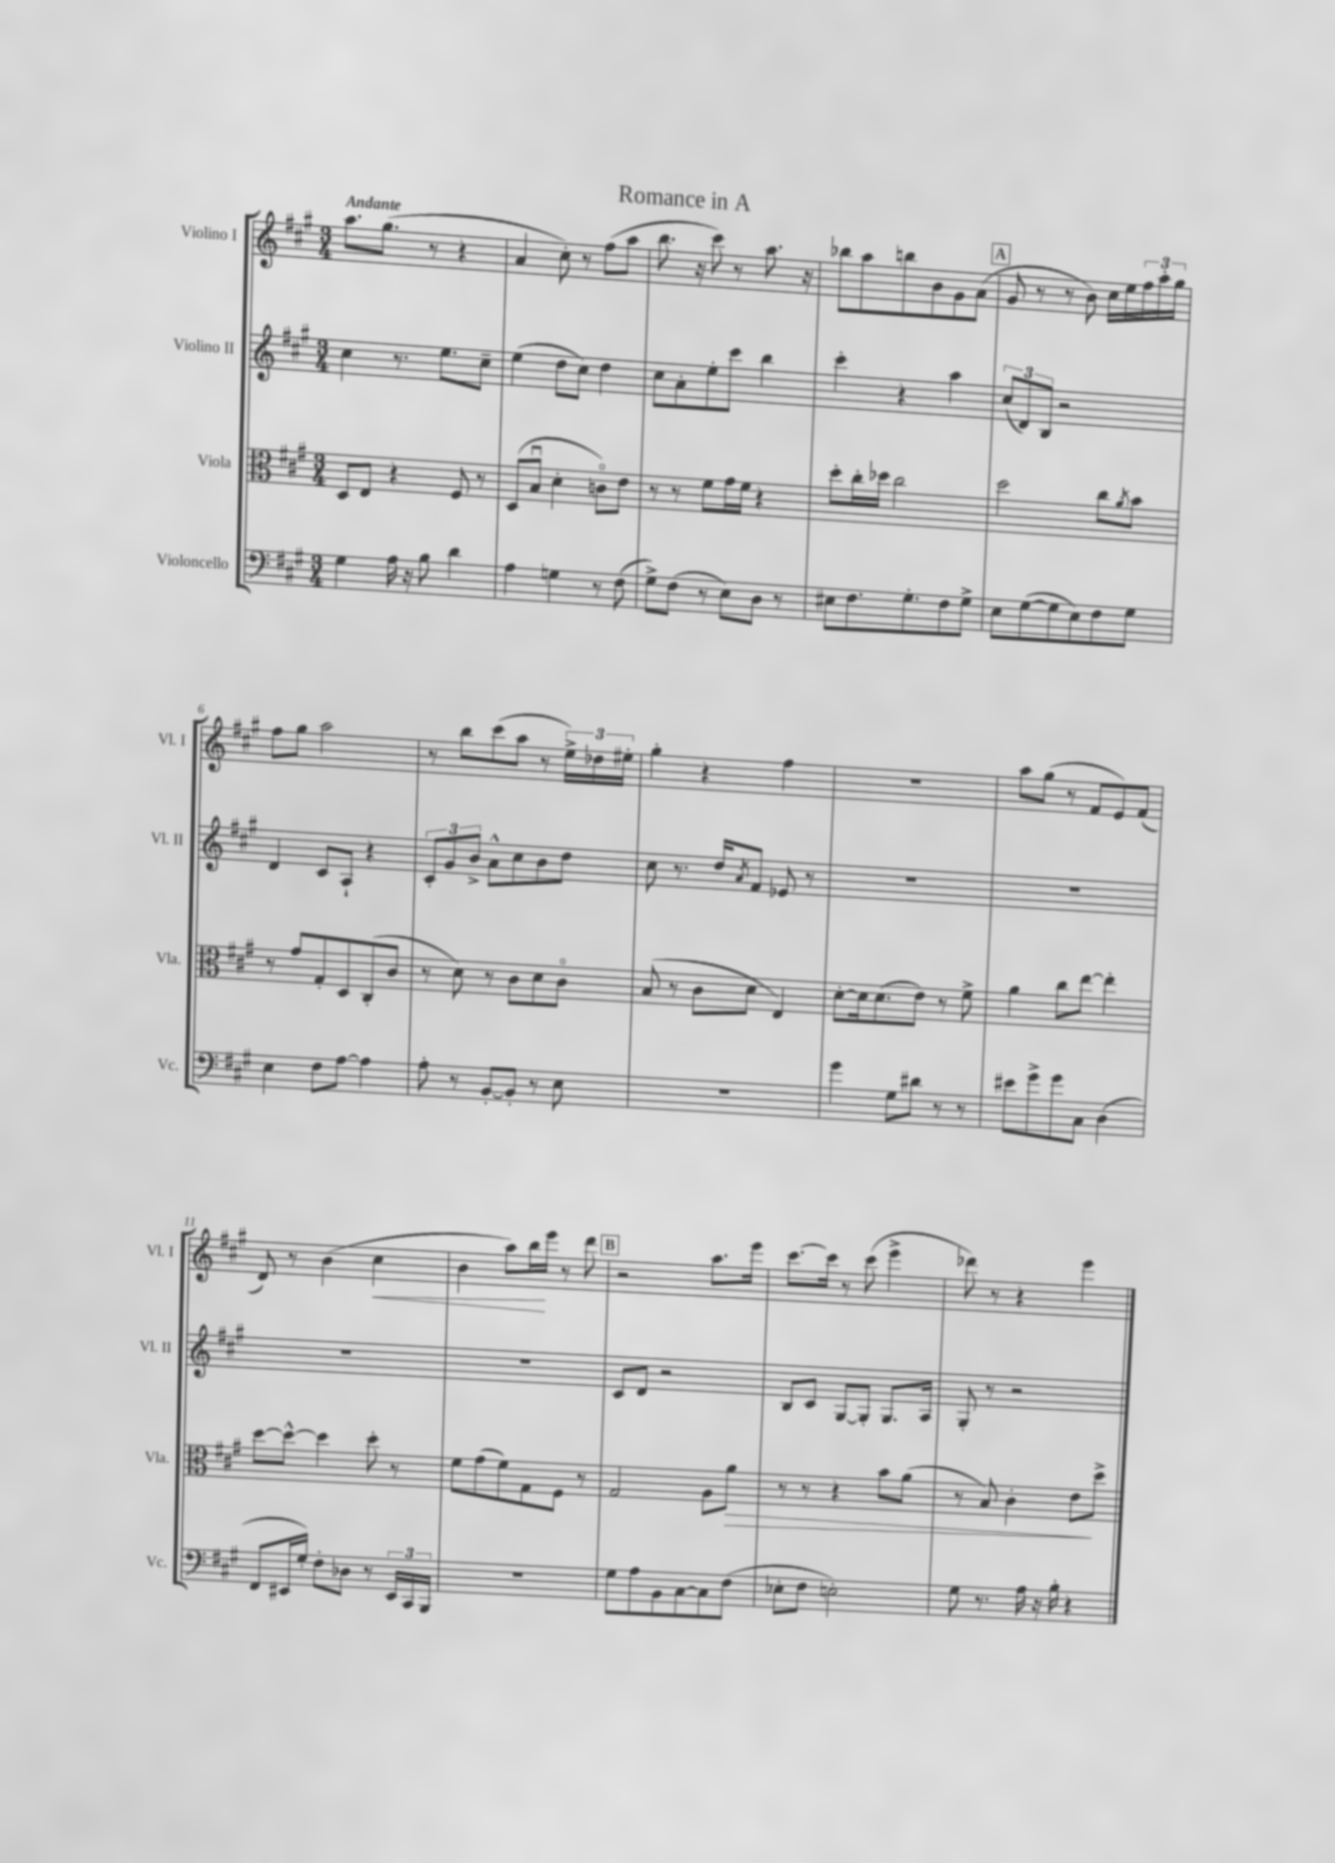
\header { title = "Romance in A" }
<<
\new StaffGroup <<
\new Staff = "s0" \with { instrumentName = "Violino I" shortInstrumentName = "Vl. I" } {
    \clef treble \key a \major \numericTimeSignature \time 3/4 \tempo "Andante"
    a''8. gis''8.( r8 r4 |
    a'4 cis''8-.) r8 fis''8( a''8 |
    b''8. r16 cis'''8) r8 a''8. r16 |
    bes''8 a''8 b''8 b'8 gis'8 a'8( |
    \mark \markup { \box "A" } gis'8 r8 r8 b'8) cis''16 e''16 \tuplet 3/2 { fis''16 a''16-. gis''16 } |
    fis''8 gis''8 a''2 |
    r8 b''8 cis'''8( a''8 r8 \tuplet 3/2 { e''16->) des''16 eis''16-. } |
    gis''4-. r4 fis''4 |
    R2. |
    a''8 gis''8( r8 fis'8 e'8) fis'8( |
    d'8) r8 b'4( cis''4\< |
    b'4 a''8) b''16\! e'''16 r8 d'''8 |
    \mark \markup { \box "B" } r2 a''8. e'''16 |
    cis'''8.~ cis'''16 r8 cis'''8( e'''4-> |
    des'''8) r8 r4 e'''4 \bar "|." |
}
\new Staff = "s1" \with { instrumentName = "Violino II" shortInstrumentName = "Vl. II" } {
    \clef treble \key a \major \numericTimeSignature \time 3/4
    cis''4 r8. e''8. cis''8-- |
    e''4( d''8 cis''8) d''4 |
    cis''8 a'8-. e''8-. cis'''8 b''4 |
    cis'''4-. r4 a''4 |
    \mark \markup { \box "A" } \tuplet 3/2 { cis''8( d'8) b8 } r2 |
    d'4 cis'8 a8-! r4 |
    \tuplet 3/2 { cis'8-. gis'8 b'8-> } a'8-^ cis''8 b'8 d''8 |
    cis''8 r8. d''16 \acciaccatura { a'8 } fis'8 ees'8 r8 |
    R2. |
    R2. |
    R2. |
    R2. |
    \mark \markup { \box "B" } cis'8 d'8 r2 |
    b8 cis'8 gis8~ gis8-. gis8. a16 |
    gis8-. r8 r2 \bar "|." |
}
\new Staff = "s2" \with { instrumentName = "Viola" shortInstrumentName = "Vla." } {
    \clef alto \key a \major \numericTimeSignature \time 3/4
    d8 e8 r4 fis8 r8 |
    d8( b8\downbow d'4-. c'8\flageolet) e'8 |
    r8 r8 fis'8 gis'16 fis'16 r4 |
    d''8-. cis''16-. des''16 cis''2 |
    \mark \markup { \box "A" } d''2 cis''8 \acciaccatura { a'8 } b'8 |
    r8 gis'8 gis8-. d8 cis8-.( cis'8 |
    r8 d'8) r8 cis'8 d'8 cis'8\flageolet |
    b8( r8 cis'8 d'8 e4) |
    d'8~-. d'16 d'8.( e'8) r8 fis'8-> |
    a'4 cis''8 e''8~ e''4-. |
    d''8~ d''8~-^ d''4 d''8-. r8 |
    fis'8 gis'8( fis'8) gis8 fis8 r8 |
    \mark \markup { \box "B" } gis2 a8 a'8\> |
    r8 r8 r4 b'8 a'8( |
    r8 b8) cis'4-. e'8\! d''8-> \bar "|." |
}
\new Staff = "s3" \with { instrumentName = "Violoncello" shortInstrumentName = "Vc." } {
    \clef bass \key a \major \numericTimeSignature \time 3/4
    gis4 a16 r16 b8 d'4 |
    a4 g4 r8 fis8( |
    gis8->) fis8( r8 e8) d8 r8 |
    eis8 fis8. gis8.-. fis8 gis8-> |
    \mark \markup { \box "A" } e8 gis8~( gis8 e8) fis8 gis8 |
    e4 fis8 a8~ a4 |
    a8-. r8 b,8~-. b,8-. r8 e8 |
    R2. |
    gis'4 gis8 dis'8 r8 r8 |
    eis'8 gis'8-> gis'8 cis8 d4( |
    fis,8 eis,16 gis16-.) fis8-. des8 r8 \tuplet 3/2 { eis,16 cis,16 b,,16 } |
    R2. |
    \mark \markup { \box "B" } gis8 a8 b,8 cis8~ cis8 fis8( |
    ees8-. fis8 e2-.) |
    gis8 r8. a16 r16 b16-. r4 \bar "|." |
}
>>
>>
